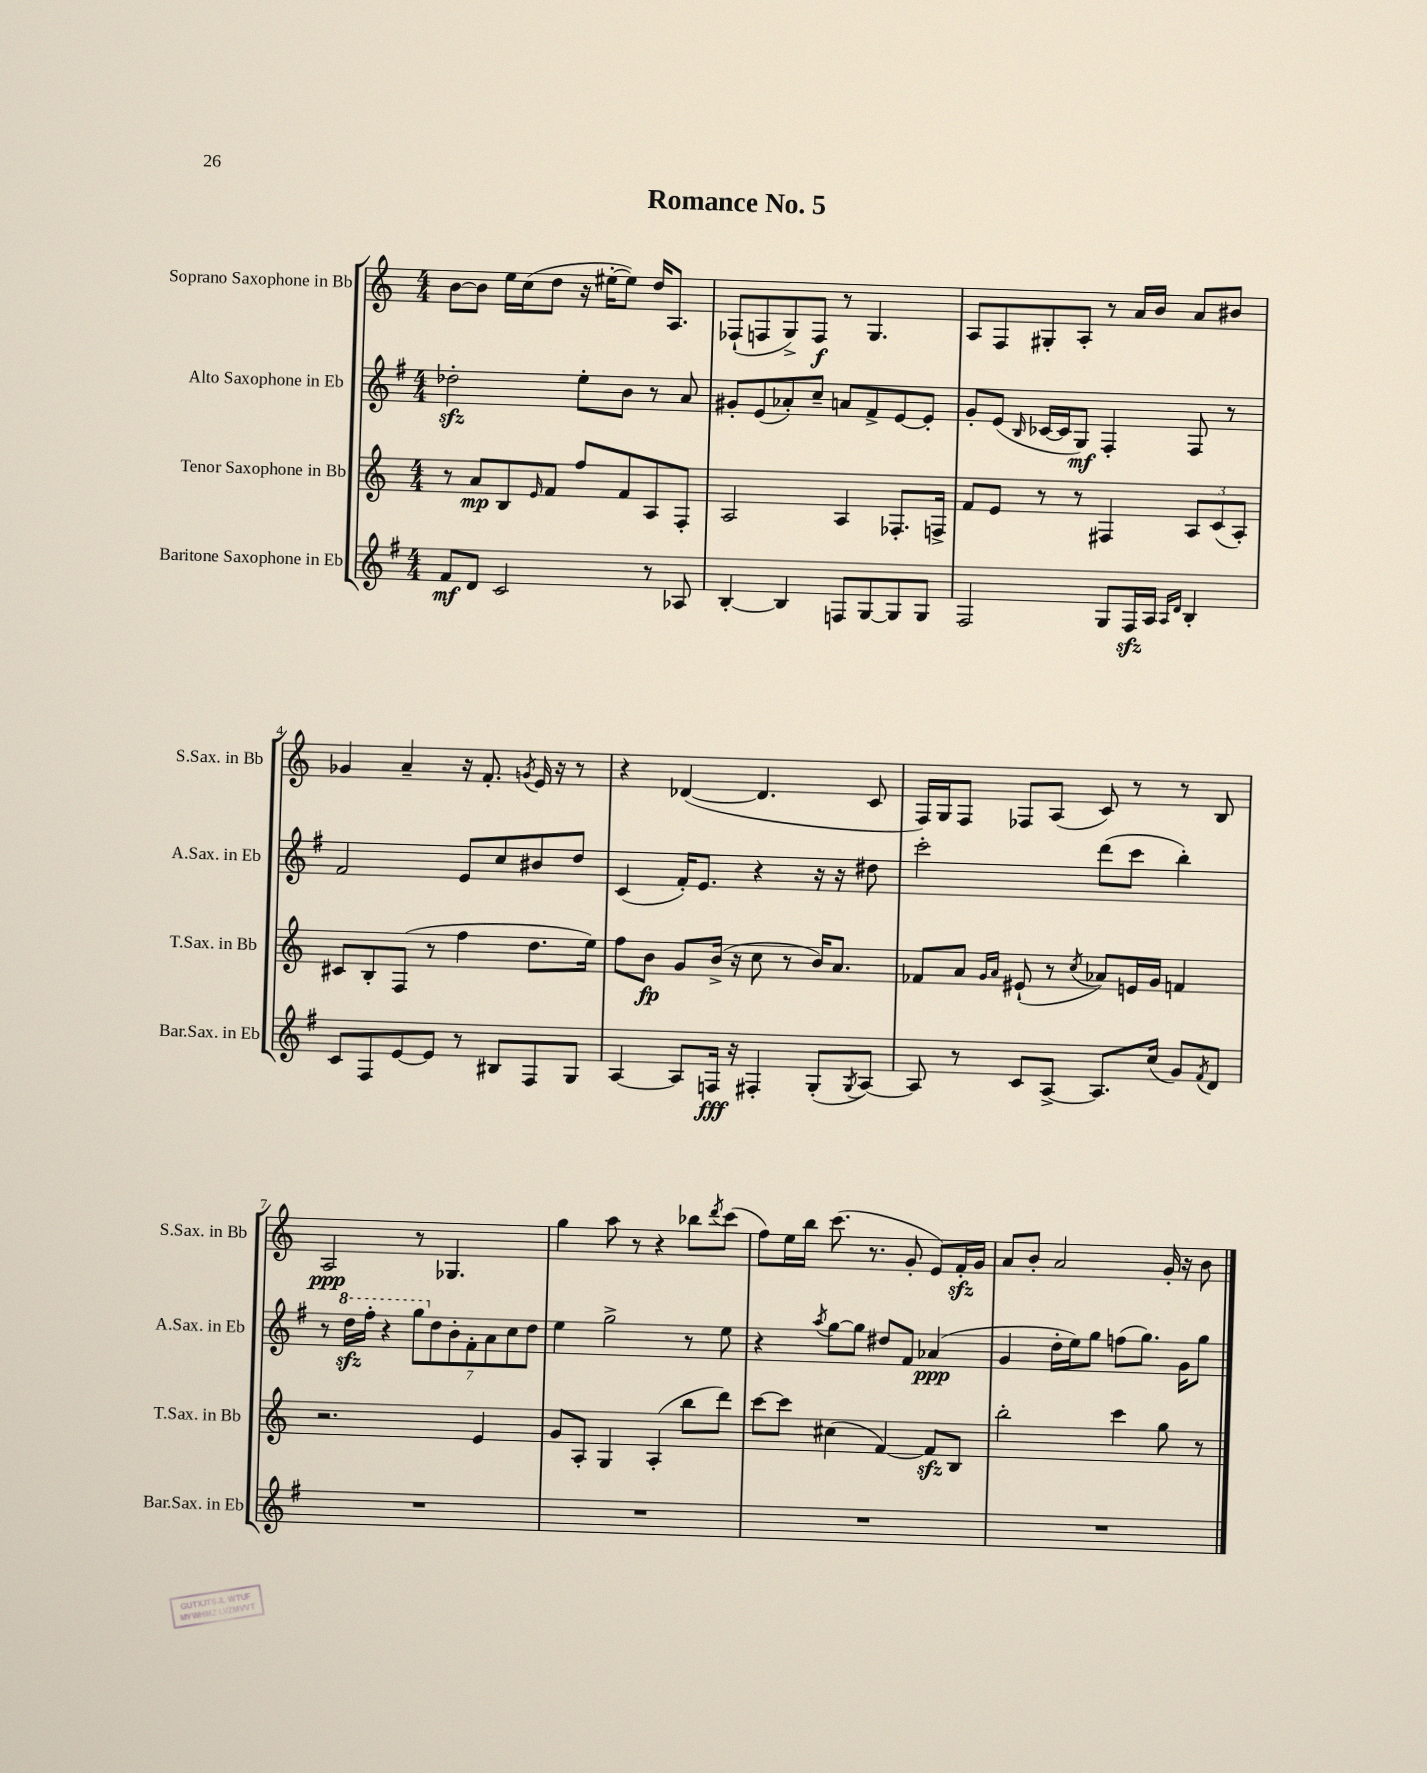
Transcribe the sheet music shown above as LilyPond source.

\header { title = "Romance No. 5" }
<<
\new StaffGroup <<
\new Staff = "s0" \with { instrumentName = "Soprano Saxophone in Bb" shortInstrumentName = "S.Sax. in Bb" } {
    \clef treble \key c \major \numericTimeSignature \time 4/4
    b'8~ b'8 e''16 c''16( d''8 r16 eis''16~-. eis''8) d''16 a8. |
    fes8-!( f8 g8->) f8\f r8 g4. |
    a8 f8 gis8-. a8-. r8 a'16 b'16 a'8 bis'8 |
    ges'4 a'4-- r16 f'8.-. \acciaccatura { g'8 } e'16 r16 r8 |
    r4 des'4~( des'4. c'8 |
    f16) g16 f8 fes8 a8( c'8) r8 r8 b8 |
    a2\ppp r8 ges4. |
    g''4 a''8 r8 r4 bes''8 \acciaccatura { d'''8 } c'''8( |
    f''8) e''16 b''16 c'''8.( r8. g'8-. e'8) f'16-.\sfz g'16 |
    a'8 b'8-. a'2 g'16-. r16 b'8 \bar "|." |
}
\new Staff = "s1" \with { instrumentName = "Alto Saxophone in Eb" shortInstrumentName = "A.Sax. in Eb" } {
    \clef treble \key g \major \numericTimeSignature \time 4/4
    des''2-.\sfz e''8-. b'8 r8 a'8 |
    gis'8-. e'8( aes'8-.) c''8-- a'8 fis'8-> e'8~ e'8-. |
    g'8-. e'8( \grace { b16 } ces'16~ ces'16 g8\mf) fis4-. fis8 r8 |
    fis'2 e'8 c''8 bis'8 d''8 |
    c'4( fis'16-.) e'8. r4 r16 r16 dis''8 |
    c'''2-. d'''8( c'''8 b''4-.) |
    r8 \ottava #1 d'''16\sfz fis'''16-. r4 \tuplet 7/4 { g'''8 \ottava #0 d''8 b'8-. fis'8-. a'8 c''8 d''8 } |
    e''4 g''2-> r8 e''8 |
    r4 \acciaccatura { a''8 } g''8~ g''8 dis''8 fis'8 aes'4\ppp( |
    g'4 d''16-. e''16) g''8 f''8( g''8.) g'16 g''8 \bar "|." |
}
\new Staff = "s2" \with { instrumentName = "Tenor Saxophone in Bb" shortInstrumentName = "T.Sax. in Bb" } {
    \clef treble \key c \major \numericTimeSignature \time 4/4
    r8 a'8\mp b8 \grace { e'16 } f'8 f''8 f'8 a8 f8-. |
    a2 a4 fes8.-. f16-> |
    f'8 e'8 r8 r8 fis4 \tuplet 3/2 { a8 c'8( a8-.) } |
    cis'8 b8-. f8( r8 f''4 d''8. e''16) |
    f''8 b'8\fp g'8 b'16->( r16 c''8 r8 b'16) a'8. |
    fes'8 a'8 \grace { g'16 a'16 } eis'8-!( r8 \acciaccatura { c''8 } aes'8) e'16 g'16 f'4 |
    r2. e'4 |
    g'8 a8-. g4 a4-.( b''8 d'''8) |
    c'''8~ c'''8 cis''4( f'4~) f'8\sfz b8 |
    b''2-. c'''4 g''8 r8 \bar "|." |
}
\new Staff = "s3" \with { instrumentName = "Baritone Saxophone in Eb" shortInstrumentName = "Bar.Sax. in Eb" } {
    \clef treble \key g \major \numericTimeSignature \time 4/4
    fis'8\mf d'8 c'2 r8 aes8 |
    b4~-. b4 f8 g8~ g8 g8 |
    fis2 g8 fis16\sfz a16 \grace { a16 d'16 } b4-. |
    c'8 fis8 e'8~ e'8 r8 bis8 fis8 g8 |
    a4~ a8 f16\fff r16 fis4-. g8-.( \acciaccatura { g8 } a8~) |
    a8 r8 c'8 a8~-> a8. c''16( g'8) \acciaccatura { fis'8 } d'8 |
    R1 |
    R1 |
    R1 |
    R1 \bar "|." |
}
>>
>>
